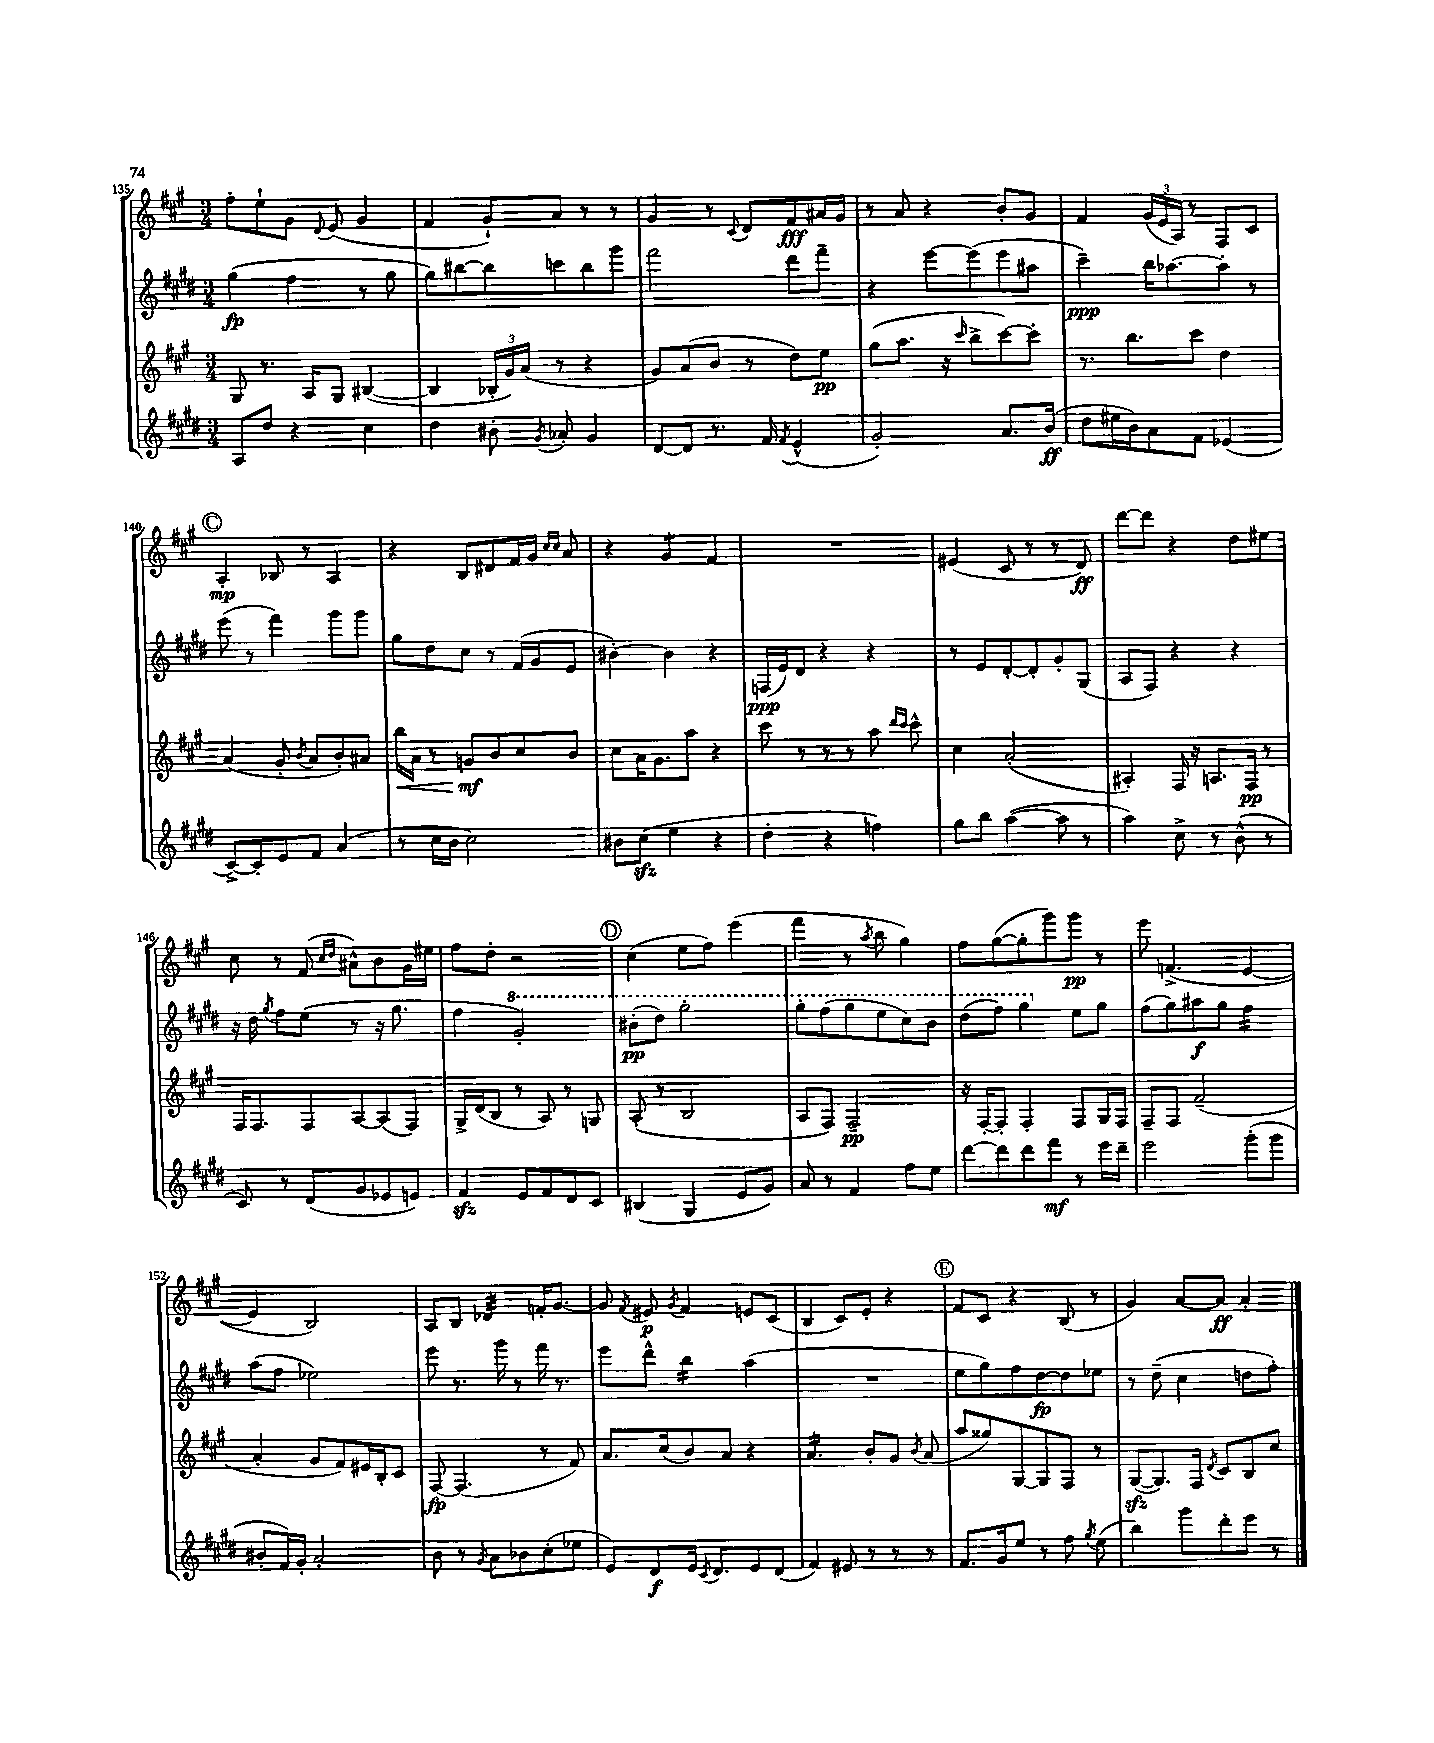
<<
\new StaffGroup <<
\new Staff = "s0" {
    \clef treble \key a \major \numericTimeSignature \time 3/4
    \autoBeamOff fis''8[-. e''8-! gis'8] \appoggiatura { d'8 } e'8( gis'4 |
    fis'4 gis'8[-!) a'8] r8 r8 |
    gis'4 r8 \appoggiatura { cis'8 } d'8[ fis'8\fff ais'16 gis'16] |
    r8 a'8 r4 b'8[-. gis'8] |
    fis'4 \tuplet 3/2 { gis'16[( e'16 a16]) } r8 fis8[ cis'8] |
    \mark \markup { \circle "C" } a4-.\mp bes8 r8 a4 |
    r4 b8[ dis'8 fis'16 gis'16] \grace { cis''16[ cis''16] } a'8 |
    r4 gis'4:8 fis'4 |
    R2. |
    eis'4( cis'8 r8 r8 d'8\ff) |
    d'''8[~ d'''8] r4 d''8[ eis''8] |
    cis''8 r8 fis'8( \grace { cis''16[ d''16] } ais'8[-^) b'8 gis'16 eis''16] |
    fis''8[ d''8]-. r2 |
    \mark \markup { \circle "D" } cis''4( e''8[ fis''8]) e'''4( |
    fis'''4 r8 \acciaccatura { a''8 } b''8 gis''4) |
    fis''8[ gis''8~( gis''8-. gis'''8) gis'''8]\pp r8 |
    e'''8 f'4.->( e'4~ |
    e'4 b2) |
    a8[ b8] des'4:32 f'16[-. gis'8.]~ |
    gis'8 \acciaccatura { fis'8 } eis'8\p \acciaccatura { gis'8 } fis'4 e'8[ cis'8]( |
    b4 cis'8[) e'8]-. r4 |
    \mark \markup { \circle "E" } fis'8[ cis'8] r4 b8( r8 |
    gis'4) a'8[~ a'8]\ff a'4-. \bar "|." |
}
\new Staff = "s1" {
    \clef treble \key e \major \numericTimeSignature \time 3/4
    \autoBeamOff gis''4\fp( fis''4 r8 gis''8 |
    gis''8[) bis''8~ bis''8 c'''8 bis''8 gis'''8] |
    fis'''2 dis'''8[ fis'''8]-- |
    r4 e'''8[~ e'''8( e'''8 ais''8] |
    cis'''4--\ppp) b''16[ aes''8.~ aes''8]-. r8 |
    \mark \markup { \circle "C" } e'''8( r8 fis'''4) gis'''8[ gis'''8] |
    gis''8[ dis''8 cis''8] r8 fis'16[( gis'16 e'8] |
    bis'4~-.) bis'4 r4 |
    f16[\ppp( e'16) dis'8] r4 r4 |
    r8 e'8[ dis'8~-. dis'8-. gis'8-. gis8]( |
    a8[ fis8]) r4 r4 |
    r16 dis''16 \acciaccatura { gis''8 } fis''8[ e''8]( r8 r16 gis''8. |
    fis''4 \ottava #1 gis''2-.) |
    \mark \markup { \circle "D" } bis''8[-.\pp( dis'''8]) gis'''2-. |
    gis'''8[-. fis'''8( gis'''8 e'''8 cis'''8) b''8] |
    dis'''8[( fis'''8]) gis'''4 \ottava #0 e''8[ gis''8] |
    fis''8[( gis''8) ais''8\f gis''8] fis''4:16 |
    a''8[( fis''8] ees''2) |
    e'''8 r8. gis'''16 r8 fis'''16 r8. |
    e'''8[ dis'''8]-^ b''4:16 a''4( |
    R2. |
    \mark \markup { \circle "E" } e''8[ gis''8) fis''8 dis''8~\fp dis''8 ees''8] |
    r8 dis''8--( cis''4 d''8[ fis''8]-.) \bar "|." |
}
\new Staff = "s2" {
    \clef treble \key a \major \numericTimeSignature \time 3/4
    \autoBeamOff gis8 r8. a16[ gis8] bis4~( |
    bis4 \tuplet 3/2 { bes16[-. gis'16) a'16]( } r8 r4 |
    gis'8[) a'8( b'8] r8 d''8[) e''8]\pp |
    gis''8[( a''8.] r16 \grace { cis'''16 } b''8[-> cis'''8~) cis'''8]-. |
    r8. b''8.[ cis'''8] d''4 |
    \mark \markup { \circle "C" } a'4( gis'8-. \acciaccatura { b'8 } a'8[ b'8-.) ais'8] |
    b''16[\< a'16] r8 g'8[\mf\! b'8 cis''8 b'8] |
    cis''8[ a'16 gis'8. a''8] r4 |
    cis'''8 r8 r8 r8 a''8 \grace { d'''16[ cis'''16] } cis'''8-^ |
    cis''4 a'2-.( |
    ais4-.) fis16 r16 a8.[ fis16]\pp r8 |
    fis16[ fis8. fis8 a8~ a8( fis8]) |
    gis16[-> d'16( b8] r8 a8) r8 g8 |
    \mark \markup { \circle "D" } a8-.( r8 b2 |
    a8[ fis8]) fis2--\pp |
    r16 fis16[~-. fis8]-. fis4-. fis8[ gis16 fis16] |
    fis8[-- fis8] fis'2--( |
    a'4-. gis'8[ fis'8) eis'16 b16-. cis'8] |
    fis8~\fp fis4.( r8 fis'8) |
    a'8.[ cis''16( b'8) a'8] r4 |
    a'4.:16 b'8[-. gis'8] \acciaccatura { b'8 } a'8( |
    \mark \markup { \circle "E" } a''8[ gisis''8) gis8~ gis8 fis8] r8 |
    gis8[~\sfz( gis8.) fis16] \acciaccatura { d'8 } cis'8[ b8 cis''8] \bar "|." |
}
\new Staff = "s3" {
    \clef treble \key e \major \numericTimeSignature \time 3/4
    \autoBeamOff a8[ dis''8] r4 cis''4 |
    dis''4 bis'8-. \acciaccatura { gis'8 } aes'8-. gis'4 |
    dis'8[~ dis'8] r8. fis'16 \acciaccatura { fis'8 } e'4-^( |
    gis'2-.) a'8.[ b'16]\ff( |
    dis''8[ eis''16 b'16) a'8 fis'8] ees'4( |
    \mark \markup { \circle "C" } cis'8[~->) cis'8-. e'8 fis'8] a'4( |
    r8 cis''16[ b'16] cis''2) |
    bis'8[ cis''8]\sfz( e''4 r4 |
    dis''4-. r4 f''4) |
    gis''8[ b''8] a''4~( a''8 r8 |
    a''4) cis''8-> r8 b'8-^( r8 |
    cis'8) r8 dis'8[( gis'8 ees'8 e'8]) |
    fis'4\sfz e'8[ fis'8 dis'8 cis'8] |
    \mark \markup { \circle "D" } bis4( gis4 e'8[ gis'8]) |
    a'8 r8 fis'4 fis''8[ e''8] |
    dis'''8[~ dis'''8 dis'''8 fis'''8]\mf r8 e'''16[ dis'''16]-- |
    e'''2 gis'''8[-.( gis'''8] |
    bis'8[-. fis'16) gis'16]-. a'2-. |
    b'8 r8 \acciaccatura { gis'8 } a'8[ bes'8 cis''8-.( ees''8] |
    e'8[) dis'8\f e'16] \acciaccatura { cis'8 } dis'8.[ e'8 dis'8]( |
    fis'4) eis'8 r8 r8 r8 |
    \mark \markup { \circle "E" } fis'8.[ gis'16 e''8] r8 fis''8 \acciaccatura { gis''8 } e''8( |
    b''4) gis'''8[ dis'''8-. e'''8] r8 \bar "|." |
}
>>
>>
\layout { \context { \Score currentBarNumber = #135 } }
